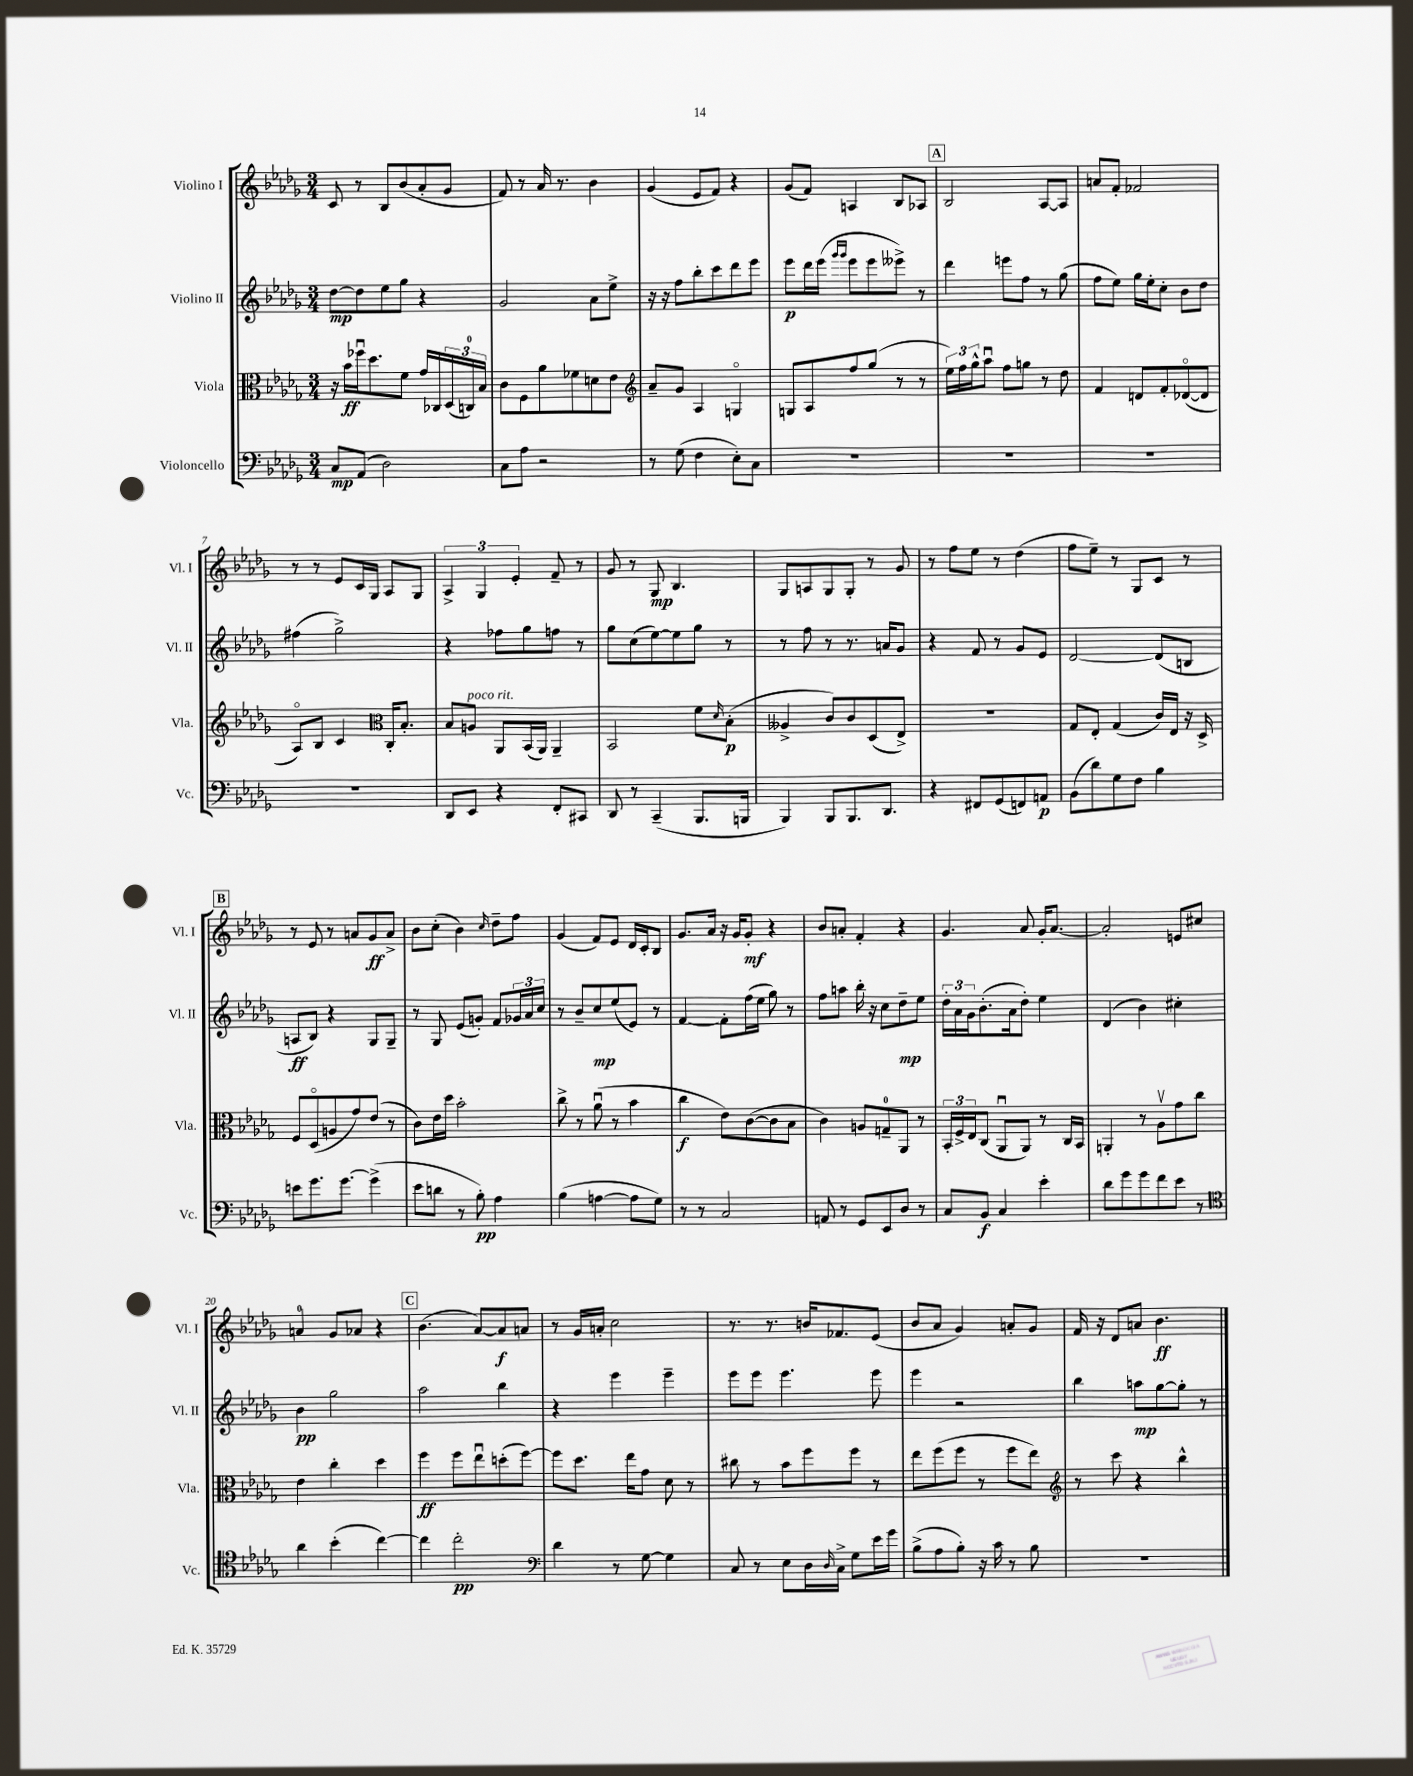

**kern	**dynam	**kern	**dynam	**kern	**dynam	**kern	**dynam
*part4	*part4	*part3	*part3	*part2	*part2	*part1	*part1
*staff4	*staff4	*staff3	*staff3	*staff2	*staff2	*staff1	*staff1
*I"Violoncello	*	*I"Viola	*	*I"Violino II	*	*I"Violino I	*
*I'Vc.	*	*I'Vla.	*	*I'Vl. II	*	*I'Vl. I	*
*clefF4	*	*clefC3	*	*clefG2	*	*clefG2	*
*k[b-e-a-d-g-]	*	*k[b-e-a-d-g-]	*	*k[b-e-a-d-g-]	*	*k[b-e-a-d-g-]	*
*M3/4	*	*M3/4	*	*M3/4	*	*M3/4	*
=1	=1	=1	=1	=1	=1	=1	=1
8C/L	mp	16r	.	[8dd-\L	mp	8c/	.
.	.	16b-\LL	ff	.	.	.	.
(8AA-/J	.	16ff-Xu\J	.	8dd-\]	.	8r	.
.	.	8.dd-\	.	.	.	.	.
2D-\)	.	.	.	8ee-\	.	8B-/L	.
.	.	8f\J	.	8gg-\J	.	(8b-/	.
.	.	16g-/LL	.	4r	.	8a-'/	.
.	.	16C-X/	.	.	.	.	.
.	.	(24D-/	.	.	.	8g-/J	.
.	.	24Cn/)	.	.	.	.	.
.	.	24B-/JJ	.	.	.	.	.
=2	=2	=2	=2	=2	=2	=2	=2
8C\L	.	8c\L	.	2g-/	.	8f/)	.
8A-\J	.	8F\	.	.	.	8r	.
2r	.	8a-\	.	.	.	16a-/	.
.	.	.	.	.	.	8.r	.
.	.	8f-X\	.	.	.	.	.
.	.	8dn\	.	8a-\L	.	4b-\	.
.	.	8e-\J	.	8ee-^\J	.	.	.
=3	=3	=3	=3	=3	=3	=3	=3
*	*	*clefG2	*	*	*	*	*
8r	.	8a-~/L	.	16r	.	(4g-/	.
.	.	.	.	16r	.	.	.
(8G-\	.	8g-/J	.	8ff\L	.	.	.
4F\	.	4A-/	.	8bb-'\	.	8e-/L	.
.	.	.	.	8ccc\	.	8f/J)	.
8E-'\L)	.	4Gn/	.	8ddd-\	.	4r	.
8C\J	.	.	.	8eee-\J	.	.	.
=4	=4	=4	=4	=4	=4	=4	=4
2.r	.	8Gn/L	.	8eee-\L	p	(8g-/L	.
.	.	8A-/	.	16ddd-\L	.	8f/J)	.
.	.	.	.	(16eee-\JJ	.	.	.
.	.	.	.	16qqggg-/LL	.	.	.
.	.	.	.	16qqggg-/JJ	.	.	.
.	.	8ff/	.	8eee-\L	.	4An/	.
.	.	(8gg-/J	.	8eee-\	.	.	.
.	.	8r	.	8eee--X^\J)	.	8B-/L	.
.	.	8r	.	8r	.	8A-X/J	.
!!LO:REH:place=s1:t=A
=5	=5	=5	=5	=5	=5	=5	=5
2.r	.	24ee-\LL)	.	4ddd-\	.	2B-/	.
.	.	24ff\	.	.	.	.	.
.	.	24gg-^^\J	.	.	.	.	.
.	.	8aa-u\J	.	.	.	.	.
.	.	8ff\L	.	8eeen\L	.	.	.
.	.	8ggn\J	.	8ff\J	.	.	.
.	.	8r	.	8r	.	[8A-/L	.
.	.	8dd-\	.	(8gg-\	.	8A-/J]	.
=6	=6	=6	=6	=6	=6	=6	=6
2.r	.	4f/	.	8ff\L	.	8an/L	.
.	.	.	.	8ee-\J)	.	8f'/J	.
.	.	8dn/L	.	16gg-\LL	.	2f-X/	.
.	.	.	.	16ee-'\J	.	.	.
.	.	8f'/	.	8cc'\J	.	.	.
.	.	([8d-X/	.	8b-\L	.	.	.
.	.	8d-/J]	.	8dd-\J	.	.	.
!!LO:LB:g=z
=7	=7	=7	=7	=7	=7	=7	=7
2.r	.	8A-/L)	.	(4ff#X\	.	8r	.
.	.	8B-/J	.	.	.	8r	.
.	.	4c/	.	2gg-^\)	.	8e-/L	.
.	.	.	.	.	.	16c/L	.
.	.	.	.	.	.	16G-/JJ	.
*	*	*clefC3	*	*	*	*	*
.	.	16C'/KL	.	.	.	8A-/L	.
.	.	8.B-'/J	.	.	.	.	.
.	.	.	.	.	.	8G-/J	.
=8	=8	=8	=8	=8	=8	=8	=8
8DD-/L	.	8B-/L	.	4r	.	6A-^/	.
!	!	!LO:TX:a:i:t=poco rit.	!	!	!	!	!
8EE-/J	.	8An/J	.	.	.	.	.
.	.	.	.	.	.	6G-/	.
4r	.	8AA-/L	.	8ff-X\L	.	.	.
.	.	.	.	.	.	6e-'/	.
.	.	(16BB-/L	.	8gg-\	.	.	.
.	.	16AA-/JJ)	.	.	.	.	.
8FF'/L	.	4AA-~/	.	8ffn\J	.	8f~/	.
8CC#X/J	.	.	.	8r	.	8r	.
=9	=9	=9	=9	=9	=9	=9	=9
8DD-/	.	2BB-/	.	8gg-\L	.	8g-/	.
8r	.	.	.	(8cc\	.	8r	.
(4CC~/	.	.	.	[8ee-\)	.	8G-/	mp
.	.	.	.	8ee-\]	.	4.B-/	.
8.BBB-/L	.	8f\L	.	8gg-\J	.	.	.
.	.	16qqd-/	.	.	.	.	.
.	.	(8B-'\J	p	8r	.	.	.
16BBBn/Jk	.	.	.	.	.	.	.
=10	=10	=10	=10	=10	=10	=10	=10
4BBB-/)	.	4A--X^/	.	8r	.	8G-/L	.
.	.	.	.	8ff\	.	8An/	.
8BBB-/L	.	8c/L)	.	8r	.	8G-/	.
8.BBB-/	.	8c/	.	8.r	.	8G-'/J	.
.	.	(8D-/	.	.	.	8r	.
8.DD-/J	.	.	.	16an/KL	.	.	.
.	.	8E-^/J)	.	8g-/J	.	8g-/	.
=11	=11	=11	=11	=11	=11	=11	=11
4r	.	2.r	.	4r	.	8r	.
.	.	.	.	.	.	8ff\L	.
8FF#X/L	.	.	.	8f/	.	8ee-\J	.
(8GG-/	.	.	.	8r	.	8r	.
8FFn/)	.	.	.	8g-/L	.	(4dd-\	.
8AAn/J	p	.	.	8e-/J	.	.	.
=12	=12	=12	=12	=12	=12	=12	=12
(8BB-\L	.	8G-/L	.	[2d-/	.	8ff\L	.
8d-\)	.	8E-'/J	.	.	.	8ee-~\J)	.
8G-\	.	(4G-/	.	.	.	8r	.
8F\J	.	.	.	.	.	8G-/L	.
4B-\	.	16c/LL)	.	(8d-/L]	.	8c/J	.
.	.	16E-/JJ	.	.	.	.	.
.	.	16r	.	8Bn/J	.	8r	.
.	.	16D-^/	.	.	.	.	.
!!LO:LB:g=z
!!LO:REH:place=s1:t=B
=13	=13	=13	=13	=13	=13	=13	=13
8en\L	.	8F/L	.	8An/L	ff	8r	.
8.g-\	.	(8D-/	.	8B-/J)	.	8e-/	.
.	.	8An/	.	4r	.	8r	.
[8.g-\J	.	.	.	.	.	.	.
.	.	8g-/)	.	.	.	8an/L	.
(4g-^\]	.	(8e-/J	.	8G-/L	.	8g-/	ff
.	.	8r	.	8G-~/J	.	8a^/J	.
=14	=14	=14	=14	=14	=14	=14	=14
8e-\L	.	8c\L)	.	8r	.	8b-\L	.
8dn\J	.	16e-\L	.	8G-/	.	(8cc'\J	.
.	.	16dd-\JJ	.	.	.	.	.
8r	.	2b-'\	.	(8e-/L	.	4b-\)	.
8B-'\)	pp	.	.	8gn'/J)	.	.	.
.	.	.	.	.	.	16qqcc/	.
4A-\	.	.	.	8f/L	.	8dd-~\L	.
.	.	.	.	24g-X/L	.	8ff\J	.
.	.	.	.	24a-/	.	.	.
.	.	.	.	24cc/JJ	.	.	.
=15	=15	=15	=15	=15	=15	=15	=15
(4B-\	.	8cc^\	.	8r	.	(4g-/	.
.	.	8r	.	8b-~/L	.	.	.
[4An\	.	(8a-u\	.	8cc/	mp	8f/L)	.
.	.	8r	.	(8ee-/	.	8e-/J	.
8A\L]	.	4b-\	.	8e-/J)	.	16d-/LL	.
.	.	.	.	.	.	16c'/J	.
8G-\J)	.	.	.	8r	.	8B-/J	.
=16	=16	=16	=16	=16	=16	=16	=16
8r	.	4cc\	f	[4f/	.	8.g-/L	.
8r	.	.	.	.	.	.	.
.	.	.	.	.	.	16a-/Jk	.
2C/	.	8e-\L)	.	8f'\L]	.	16r	.
.	.	.	.	.	.	16g-/KL	.
.	.	([8c\	.	(16ff\L	.	8g-'/J	mf
.	.	.	.	16ee-\JJ	.	.	.
.	.	8c\]	.	8gg-\)	.	4r	.
.	.	8B-\J	.	8r	.	.	.
=17	=17	=17	=17	=17	=17	=17	=17
8AAn/	.	4c\)	.	8ff\L	.	8b-/L	.
8r	.	.	.	8aan\J	.	8an'/J	.
8GG-/L	.	8An/L	.	16bb-'\	.	4f'/	.
.	.	.	.	16r	.	.	.
8EE-/	.	8Gn~/	.	8cc\L	.	.	.
8D-/J	.	8AA-/J	.	8dd-~\	mp	4r	.
8r	.	8r	.	8ee-\J	.	.	.
=18	=18	=18	=18	=18	=18	=18	=18
8C/L	.	24BB-'/LL	.	24dd-'\LL	.	4.g-/	.
.	.	24F^/	.	24a-\	.	.	.
.	.	24E-/J	.	24g-\J	.	.	.
8BB-/J	f	(8C/J	.	(8.b-'\	.	.	.
4C/	.	8AA-u/L	.	.	.	.	.
.	.	.	.	16a-\k	.	.	.
.	.	8AA-/J)	.	8dd-'\J)	.	8a-/	.
4e-'\	.	8r	.	4ee-\	.	16g-'/KL	.
.	.	.	.	.	.	[8.a-/J	.
.	.	16C/LL	.	.	.	.	.
.	.	16BB-/JJ	.	.	.	.	.
=19	=19	=19	=19	=19	=19	=19	=19
8d-\L	.	4AAn'/	.	(4d-/	.	2a-'/]	.
8g-\	.	.	.	.	.	.	.
8g-\	.	8r	.	4b-\)	.	.	.
8f\	.	8A-v\L	.	.	.	.	.
8e-\J	.	8g-\	.	4cc#X'\	.	8en/L	.
8r	.	8cc\J	.	.	.	8cc#X/J	.
!!LO:LB:g=z
=20	=20	=20	=20	=20	=20	=20	=20
*clefC4	*	*	*	*	*	*	*
4a-\	.	4e-\	.	4b-\	pp	4an/	.
(4b-'\	.	4cc'\	.	2gg-\	.	8g-/L	.
.	.	.	.	.	.	8a-X/J	.
[4cc\)	.	4dd-\	.	.	.	4r	.
!!LO:REH:place=s1:t=C
=21	=21	=21	=21	=21	=21	=21	=21
4cc\]	.	4ff\	ff	2aa-\	.	(4.b-\	.
2cc'\	pp	8ff\L	.	.	.	.	.
.	.	8ee-u\	.	.	.	[8a-/L)	.
.	.	(8ddn'\	.	4bb-\	.	8a-/]	f
.	.	[8ff\J)	.	.	.	8an/J	.
=22	=22	=22	=22	=22	=22	=22	=22
*clefF4	*	*	*	*	*	*	*
4d-\	.	8ff\L]	.	4r	.	8r	.
.	.	8.dd-\J	.	.	.	16g-/LL	.
.	.	.	.	.	.	16an'/JJ	.
8r	.	.	.	4eee-\	.	2cc\	.
.	.	16ee-\KL	.	.	.	.	.
[8G-\	.	8g-\J	.	.	.	.	.
4G-\]	.	8d-\	.	4eee-~\	.	.	.
.	.	8r	.	.	.	.	.
=23	=23	=23	=23	=23	=23	=23	=23
8C/	.	8cc#X\	.	8eee-\L	.	8.r	.
8r	.	8r	.	8eee-\J	.	.	.
.	.	.	.	.	.	8.r	.
8E-\L	.	8b-\L	.	4.eee-\	.	.	.
16D-\L	.	8ff\	.	.	.	16bn/KL	.
16qqD-/	.	.	.	.	.	.	.
16C^\JJ	.	.	.	.	.	8.f-X/	.
8G-\L	.	8ff\J	.	.	.	.	.
16e-\L	.	8r	.	8eee-\	.	(8e-/J	.
16g-\JJ	.	.	.	.	.	.	.
=24	=24	=24	=24	=24	=24	=24	=24
(8B-^\L	.	8ee-\L	.	4eee-\	.	8b-/L	.
8A-\	.	(8ff\	.	.	.	8a-/J	.
8B-'\J)	.	8ff\J	.	2r	.	4g-/)	.
16r	.	8r	.	.	.	.	.
16c\	.	.	.	.	.	.	.
8r	.	8ff\L	.	.	.	8an'/L	.
8B-\	.	8ee-\J)	.	.	.	8g-/J	.
=25	=25	=25	=25	=25	=25	=25	=25
*	*	*clefG2	*	*	*	*	*
2.r	.	8r	.	4bb-\	.	16f/	.
.	.	.	.	.	.	16r	.
.	.	8ccc\	.	.	.	8d-/L	.
.	.	4r	.	8aan\L	mp	8an/J	.
.	.	.	.	[8gg-\	.	4.b-\	ff
.	.	4bb-^^\	.	8gg-'\J]	.	.	.
.	.	.	.	8r	.	.	.
==	==	==	==	==	==	==	==
*-	*-	*-	*-	*-	*-	*-	*-
